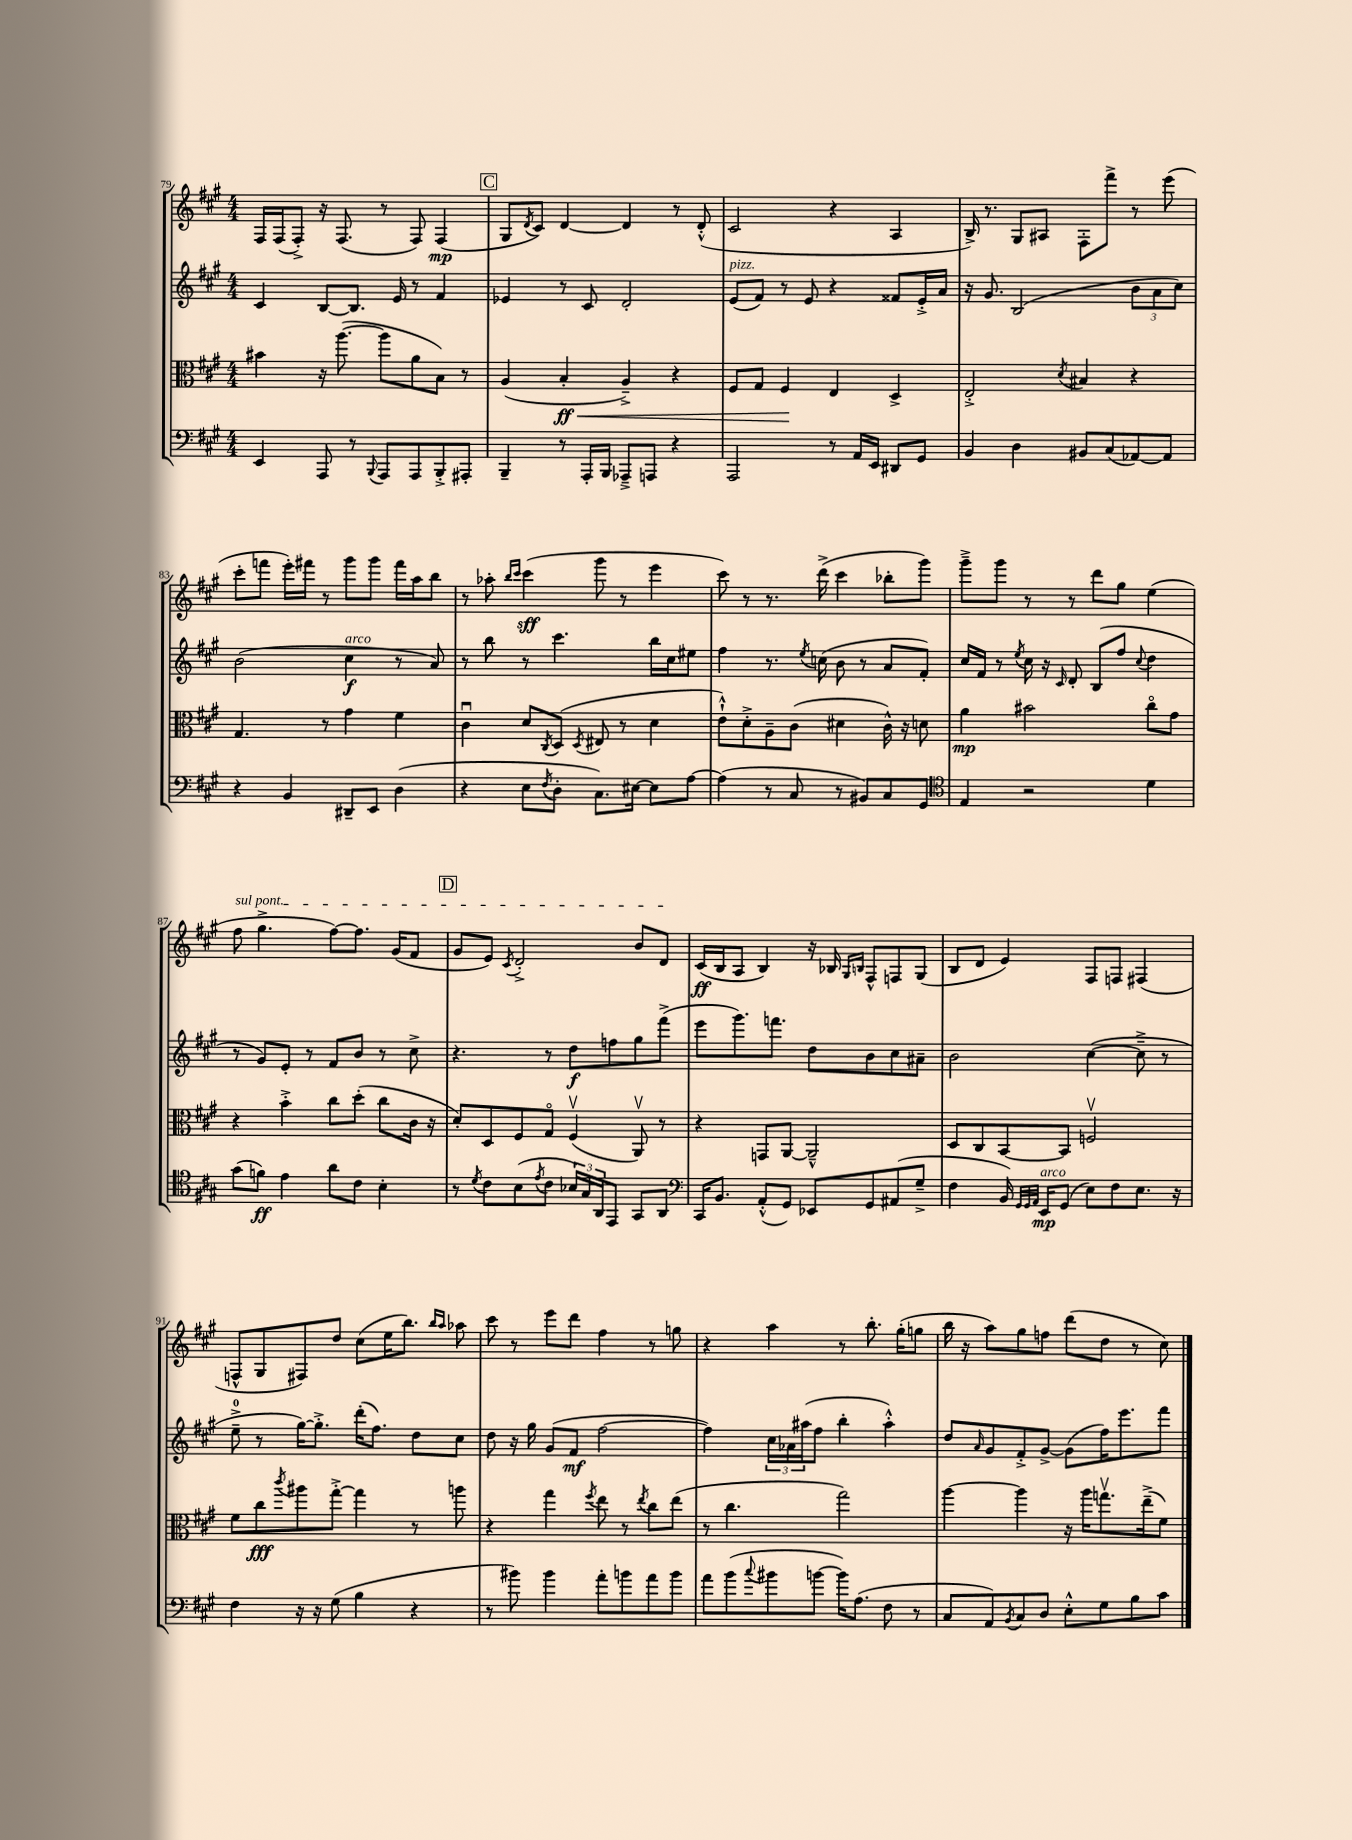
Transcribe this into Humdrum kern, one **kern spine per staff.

**kern	**kern	**kern	**kern
*staff4	*staff3	*staff2	*staff1
*clefF4	*clefC3	*clefG2	*clefG2
*k[f#c#g#]	*k[f#c#g#]	*k[f#c#g#]	*k[f#c#g#]
*M4/4	*M4/4	*M4/4	*M4/4
4EE	4b#	4c#	16F#
.	.	.	(16F#
.	.	.	8F#'^)
8AAA	16r	[8B	16r
.	([8.aa	.	(8.F#
8r	.	8.B]	.
8qqBBB	.	.	.
8AAA	8aa]	.	8r
.	.	16e	.
8AAA	8a	8r	8F#)
8BBB'^	8B)	4f#	(4F#
8AAA#'	8r	.	.
=	=	=	=
4BBB~	(4A	4e-	8G#
.	.	.	8qd
.	.	.	8c#)
8r	4B'	8r	[4d
16AAA'	.	8c#	.
16BBB	.	.	.
8AAA-~^	4A~^)	2d'	4d]
8AAA	.	.	.
4r	4r	.	8r
.	.	.	(8d'^^
=	=	=	=
2AAA	8F#	(8e	2c#
.	8G#	8f#)	.
.	4F#	8r	.
.	.	8e	.
8r	4E	4r	4r
16AA	.	.	.
16EE	.	.	.
8DD#	4D^	8f##	4A
8GG#	.	16e'^	.
.	.	16a	.
=	=	=	=
4BB	2E'^	16r	16B^)
.	.	8.g#	8.r
4D	.	(2B	8G#
.	.	.	8A#
.	8qd	.	.
8BB#	4B#	.	8F#'
(8C#	.	.	8fff#^
[8AA-)	4r	12b	8r
.	.	12a	.
8AA-]	.	.	(8eee
.	.	12cc#)	.
=	=	=	=
4r	4.G#	(2b	8ccc#'
.	.	.	8fff
4BB	.	.	16eee')
.	.	.	16fff#
.	8r	.	8r
8DD#~	4g#	4cc#	8ggg#
8EE	.	.	8ggg#
(4D	4f#	8r	16fff#
.	.	.	16aa
.	.	8a)	8bb
=	=	=	=
4r	4c#u	8r	8r
.	.	8bb	8aa-'
.	.	.	16qqbb
.	.	.	16qqccc#
8E	8d	8r	(4ccc#
8qF#	8qC#	.	.
8D'	(8D	4.ccc#	.
.	8qD	.	.
8.C#)	8E#	.	8ggg#
.	8r	.	8r
[16E#	.	.	.
8E#]	4d	16bb	4eee
.	.	16cc#	.
[8A	.	8ee#	.
=	=	=	=
(4A]	8e`^^)	4ff#	8ccc#)
.	8d'^	.	8r
8r	8A~	8.r	8.r
8C#	(8c#	.	.
.	.	8qee	.
.	.	(16cc	(16ddd^
8r	4d#	8b	4ccc#
8BB#)	.	8r	.
8C#	16c#^^)	8a	8bb-'
.	16r	.	.
8GG#	8d	8f#')	8ggg#)
=	=	=	=
*clefC4	*	*	*
4E	4a	16cc#	8ggg#~^
.	.	16f#	.
.	.	8r	8ggg#
.	.	8qee	.
2r	2b#	16cc#	8r
.	.	16r	.
.	.	16qqc#	.
.	.	8d'	8r
.	.	(8B	8ddd
.	.	8ff#	8gg#
.	.	8qqcc#	.
4d	8cc#o	4dd	(4ee
.	8g#	.	.
=	=	=	=
(8g#	4r	8r	8ff#
8f)	.	8g#)	4.gg#^
4e	4b'^	8e'	.
.	.	8r	.
8a	8cc#	8f#	[8ff#)
8c#	(8dd'	8b	8.ff#]
4B'	8cc#	8r	.
.	.	.	(16g#
.	16c#	8cc#^	8f#
.	16r	.	.
=	=	=	=
8r	8d')	4.r	8g#
8qd	.	.	.
8c#	8D	.	8e)
.	.	.	8qc#
(8B	8F#	.	2d'^
8qe	.	.	.
8c#	8G#o	8r	.
24B-)	(4F#v	8dd	.
24G#	.	.	.
24AA	.	.	.
8EE	.	8ff	.
8GG#	8AAv)	8gg#	8b
8AA	8r	(8fff#^	8d
=	=	=	=
*clefF4	*	*	*
16CC#	4r	8eee	(16c#
8.BB	.	.	16B
.	.	8.ggg#)	8A
(8AA'^^	8GG	.	4B)
.	.	8.fff	.
8GG#)	[8AA	.	.
8EE-	2AA~^^]	8dd	16r
.	.	.	16B-
.	.	.	16qqG#
.	.	.	16qqB
8GG#	.	8b	8F#^^
(8AA#	.	8cc#	8F
8G#~^	.	8a#~	(8G#
=	=	=	=
4F#	8D	2b	8B
.	8C#	.	8d
16BB)	[8BB	.	4e)
32qqGG#	.	.	.
32qqGG#	.	.	.
32qqAA	.	.	.
16EE	.	.	.
(8GG#	8BB]	.	.
8E)	2Fv	([4cc#	8F#
8F#	.	.	8F
8.E	.	8cc#~^]	(4F#
.	.	8r	.
16r	.	.	.
=	=	=	=
4F#	8f#	8ee~^	8F^^
.	8cc#	8r	8G#
.	8qccc#	.	.
16r	8aa#	[16gg#)	8F#)
16r	.	8.gg#'^]	.
(8G#	[8gg#'^	.	8dd
4B	4gg#]	(16ddd'	(8cc#
.	.	8.ff#)	.
.	.	.	16ee
.	.	.	8.bb)
4r	8r	8dd	.
.	.	.	16qqbb
.	.	.	16qqaa
.	8aa	8cc#	8aa-
=	=	=	=
8r	4r	8dd	8ccc#
8b#)	.	16r	8r
.	.	16gg#	.
4b#	4gg#	(8g#	8eee
.	.	8f#	8ddd
.	8qff#	.	.
8a'	8ee	[2ff#	4ff#
8b	8r	.	.
.	8qee	.	.
8a	8cc#	.	8r
8b	(8ee	.	8gg
=	=	=	=
8a	8r	4ff#])	4r
(8b	4.cc#	.	.
8qqcc#	.	.	.
8b#	.	24cc#	4aa
.	.	24a-	.
.	.	(24aa#	.
[8b	.	8ff#	.
16b])	2gg#)	4bb'	8r
(8.A	.	.	.
.	.	.	8.bb'
8F#	.	4aa#'^^)	.
.	.	.	(16gg#'
8r	.	.	8gg
=	=	=	=
8C#	[4aa	8dd	16bb
.	.	.	16r
.	.	16qqa	.
8AA)	.	8g#	8aa)
8qBB	.	.	.
8C#	4aa]	8f#'^	8gg#
8D	.	[8g#^	8ff
8E'^^	16r	(8g#]	(8ddd
.	16aa	.	.
8G#	8.ggv	16ff#)	8dd
.	.	8.eee	.
8B	.	.	8r
.	(16ee~^	.	.
8c#	8f#)	8fff#	8cc#)
==	==	==	==
*-	*-	*-	*-
